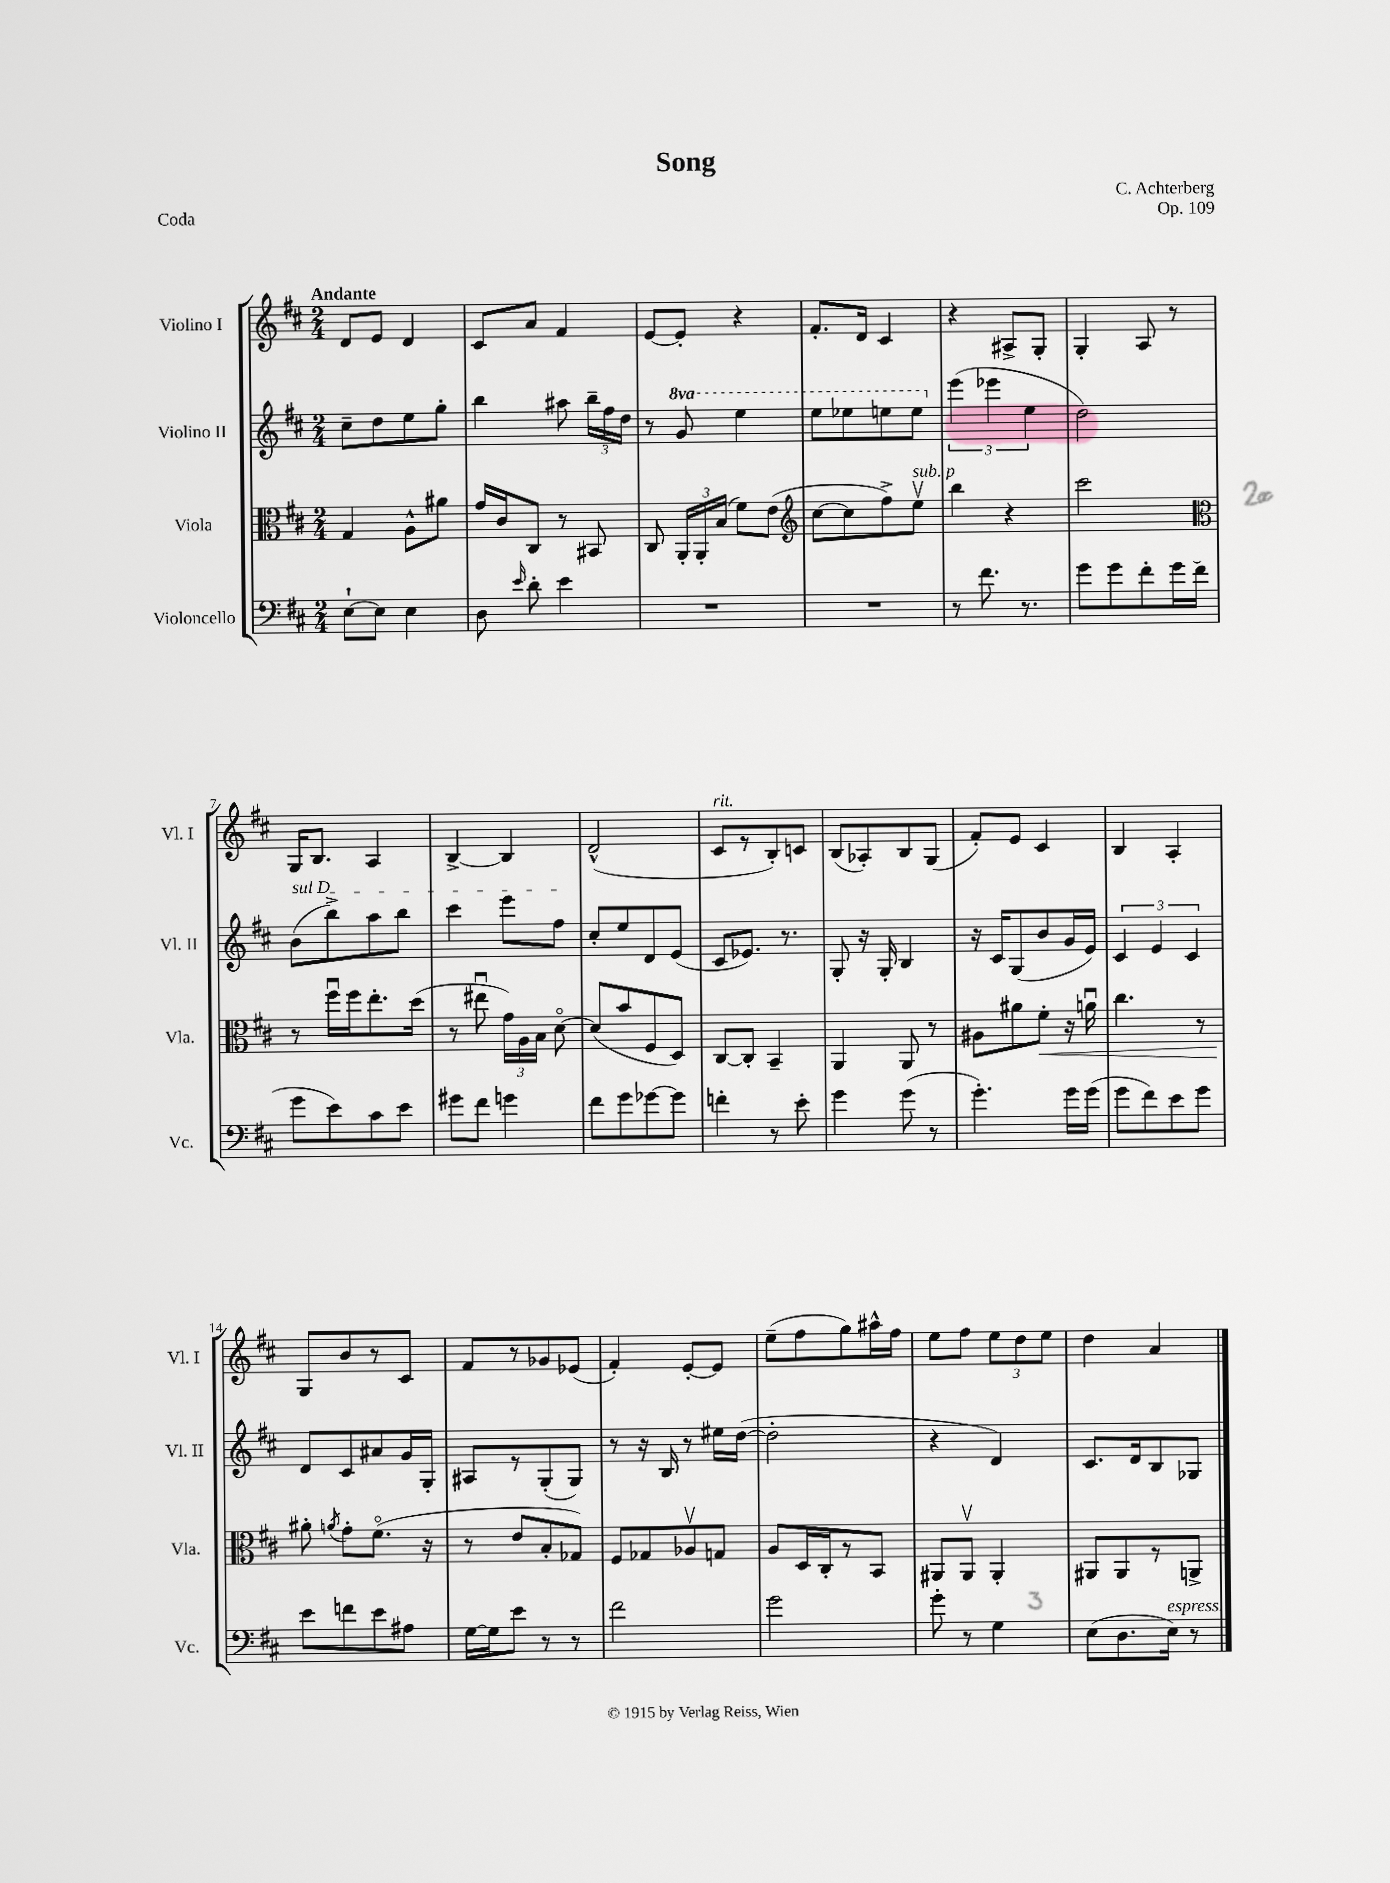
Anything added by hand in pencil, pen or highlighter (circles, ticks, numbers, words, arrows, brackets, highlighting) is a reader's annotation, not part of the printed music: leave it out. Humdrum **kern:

**kern	**kern	**dynam	**kern	**kern
*part4	*part3	*part3	*part2	*part1
*staff4	*staff3	*staff3	*staff2	*staff1
*I"Violoncello	*I"Viola	*	*I"Violino II	*I"Violino I
*I'Vc.	*I'Vla.	*	*I'Vl. II	*I'Vl. I
*clefF4	*clefC3	*	*clefG2	*clefG2
*k[f#c#]	*k[f#c#]	*	*k[f#c#]	*k[f#c#]
*M2/4	*M2/4	*	*M2/4	*M2/4
=1	=1	=1	=1	=1
!	!	!	!	!LO:TX:a:B:t=Andante
[8E`\L	4G/	.	8cc#~\L	8d/L
8E\J]	.	.	8dd\	8e/J
4E\	8A^^\L	.	8ee\	4d/
.	8a#X\J	.	8gg'\J	.
=2	=2	=2	=2	=2
8D\	16g/LL	.	4bb\	8c#/L
.	16c#/J	.	.	.
16qqe/	.	.	.	.
8d'\	8C#/J	.	.	8a/J
4e\	8r	.	8aa#X\	4f#/
.	8BB#X/	.	24bb~\LL	.
.	.	.	24ff#\	.
.	.	.	24dd\JJ	.
=3	=3	=3	=3	=3
2r	8C#/	.	8r	[8e/L
*	*	*	*8va	*
.	24AA'/LL	.	8gg/	8e'/J]
.	24AA'/	.	.	.
.	(24B/JJ	.	.	.
.	8f#\L)	.	4eee\	4r
.	(8e\J	.	.	.
=4	=4	=4	=4	=4
*	*clefG2	*	*	*
2r	[8cc#\L	.	8eee\L	8.f#'/L
.	8cc#\]	.	8eee-X\	.
.	.	.	.	16d/Jk
.	8ff#^\)	.	8eeen\	4c#/
!	!LO:TX:a:i:t=sub. p	!	!	!
.	8eev\J	.	8eee\J	.
=5	=5	=5	=5	=5
*	*	*	*X8va	*
8r	4bb\	.	(6eee\	4r
8.f#\	.	.	.	.
.	.	.	6eee-X\	.
.	4r	.	.	8A#X^/L
8.r	.	.	.	.
.	.	.	6ee\	.
.	.	.	.	8G'/J
=6	=6	=6	=6	=6
8g\L	2ccc#\	.	2dd\)	4G'/
8g\	.	.	.	.
8f#'\	.	.	.	8A/
16g\L	.	.	.	8r
(16f#\JJ	.	.	.	.
!!LO:LB:g=z
=7	=7	=7	=7	=7
*	*clefC3	*	*	*
!	!	!	!LO:TX:a:i:t=sul D	!
8g\L	8r	.	(8b\L	16G/KL
.	.	.	.	8.B/J
8e\)	16ff#u\LL	.	8bb^\)	.
.	16ff#\J	.	.	.
8c#\	8.ee'\	.	8aa\	4A/
8e\J	.	.	8bb\J	.
.	(16dd\Jk	.	.	.
=8	=8	=8	=8	=8
8g#X\L	8r	.	4ccc#\	[4B^/
8f#\J	8ee#Xu\	.	.	.
4gn\	24g\LL)	.	8eee\L	4B/]
.	24A\	.	.	.
.	24B\JJ	.	.	.
.	[8d\	.	8ff#\J	.
=9	=9	=9	=9	=9
8f#\L	(8d/L]	.	8cc#'/L	(2d^^/
8g\	8b/	.	8ee/	.
[8g-X\	8F#/	.	8d/	.
8g-\J]	8D/J)	.	(8e/J	.
=10	=10	=10	=10	=10
!	!	!	!	!LO:TX:a:i:t=rit.
4fn'\	[8C#/L	.	8c#/L	8c#/L
.	8C#'/J]	.	8.e-X/J)	8r
8r	4BB~/	.	.	8B'/)
.	.	.	8.r	.
8e'\	.	.	.	8cn/J
=11	=11	=11	=11	=11
4g\	4AA/	.	8G'/	(8B/L
.	.	.	16r	8A-X'/)
.	.	.	16G'/	.
(8g\	8AA/	.	4B/	8B/
8r	8r	.	.	(8G/J
=12	=12	=12	=12	=12
4.g'\)	8A#X\L	.	16r	8f#'/L)
.	.	.	16c#/KL	.
.	8a#X\	.	(8G/	8e/J
!	!	!LO:HP:b	!	!
.	8f#'\J	<	8b/	4c#/
16g\LL	16r	.	16g/L	.
(16g\JJ	16anu\	.	16e/JJ)	.
=13	=13	=13	=13	=13
8g\L	4.cc#\	.	6c#/	4B/
8f#\)	.	.	.	.
.	.	.	6e/	.
8e\	.	.	.	4A'/
.	.	.	6c#/	.
8g\J	8r	.	.	.
!!LO:LB:g=z
=14	=14	=14	=14	=14
8e\L	8a#X'\	.	8d/L	8G/L
.	8qan/	.	.	.
8fn\	8g'\L	[	8c#/	8b/
8e\	(8.f#\J	.	8a#X/	8r
8A#X\J	.	.	16g/L	8c#/J
.	16r	.	16G'/JJ	.
=15	=15	=15	=15	=15
[16G\LL	8r	.	8A#X/L	8f#/L
16G\J]	.	.	.	.
8e\J	8e/L	.	8r	8r
8r	8B'/	.	(8G'/	8g-X/
8r	8G-X/J)	.	8G/J)	(8e-X/J
=16	=16	=16	=16	=16
2f#\	8F#/L	.	8r	4f#'/)
.	8G-X/	.	16r	.
.	.	.	16B/	.
.	8A-Xv/	.	8r	[8e'/L
.	8Gn/J	.	16ee#X\LL	8e/J]
.	.	.	([16dd\JJ	.
=17	=17	=17	=17	=17
2g\	8A/L	.	2dd'\]	(8ee~\L
.	16D/L	.	.	8ff#\
.	16C#'/J	.	.	.
.	8r	.	.	8gg\)
.	8BB/J	.	.	16aa#X^^\L
.	.	.	.	16ff#\JJ
=18	=18	=18	=18	=18
8g'\	8AA#X/L	.	4r	8ee\L
8r	8AA#v/J	.	.	8ff#\J
4G\	4AA#'/	.	4d/)	12ee\L
.	.	.	.	12dd\
.	.	.	.	12ee\J
=19	=19	=19	=19	=19
(8E\L	8AA#X/L	.	8.c#/L	4dd\
8.D\	8AA#/	.	.	.
.	.	.	16d/k	.
.	8r	.	8B/	4a/
!LO:TX:a:i:t=espress.	!	!	!	!
16E\Jk)	.	.	.	.
8r	8AAn^/J	.	8G-X/J	.
==	==	==	==	==
*-	*-	*-	*-	*-
